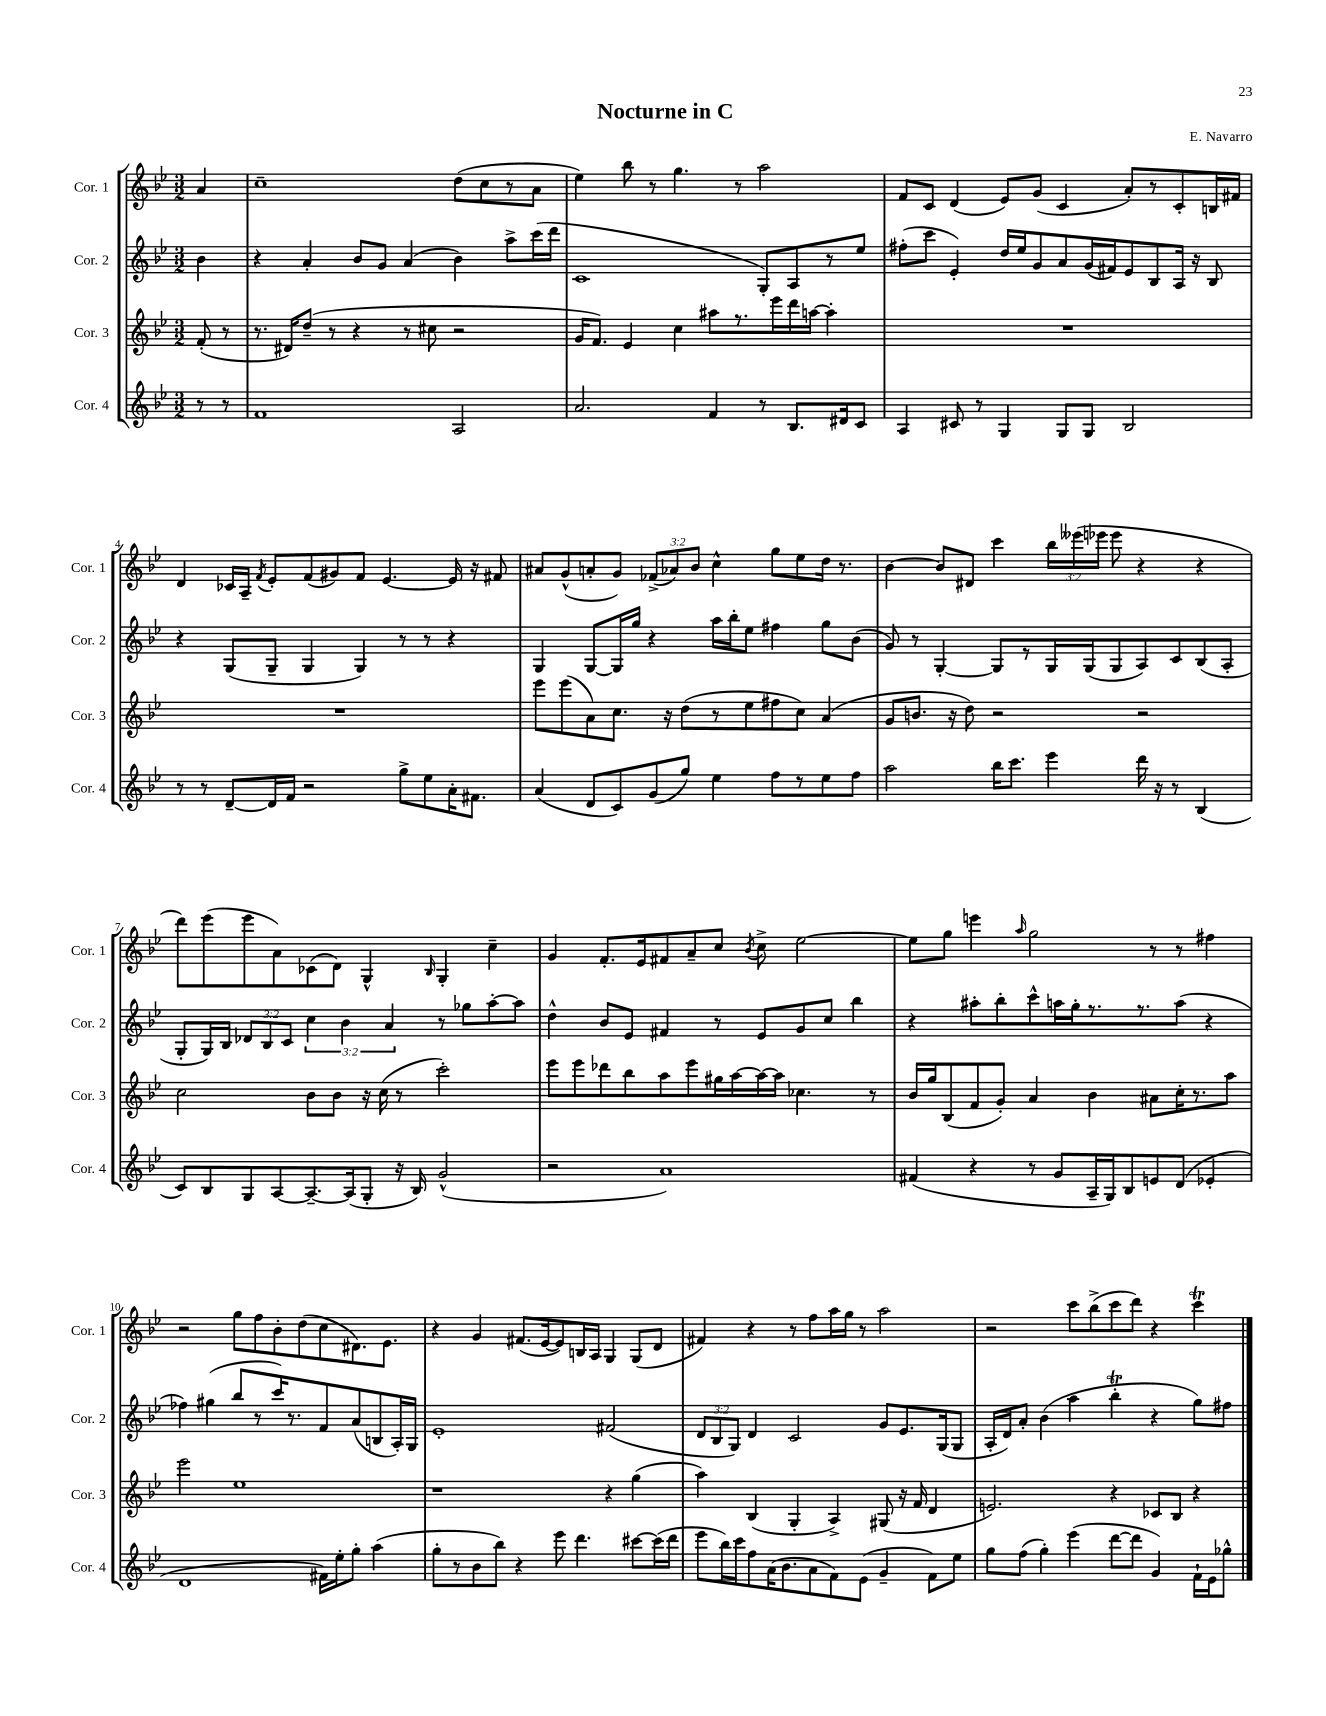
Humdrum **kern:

**kern	**kern	**kern	**kern
*staff4	*staff3	*staff2	*staff1
*clefG2	*clefG2	*clefG2	*clefG2
*k[b-e-]	*k[b-e-]	*k[b-e-]	*k[b-e-]
*M3/2	*M3/2	*M3/2	*M3/2
8r	(8f'/	4b-\	4a/
8r	8r	.	.
=	=	=	=
1f	8.r	4r	1cc~
.	16d#/LK)	.	.
.	(8dd~/J	4a'/	.
.	8r	.	.
.	4r	8b-/L	.
.	.	8g/J	.
.	8r	(4a/	.
.	8cc#\	.	.
2A/	2r	4b-\)	(8dd\L
.	.	.	8cc\
.	.	8aa^\L	8r
.	.	(16ccc\L	8a\J
.	.	16ddd\JJ	.
=	=	=	=
2.a/	16g/LK	1c	4ee-\)
.	8.f/J)	.	.
.	4e-/	.	8bb-\
.	.	.	8r
.	4cc\	.	4.gg\
4f/	8aa#\L	.	.
.	8.r	.	8r
8r	.	8G'/L)	2aa\
.	16eee-\L	.	.
8.B-/L	16ddd\	8A/	.
.	[16aa\JJ	.	.
.	4aa'\]	8r	.
16d#/k	.	.	.
8c/J	.	8ee-/J	.
=	=	=	=
4A/	1.r	(8ff#'\L	8f/L
.	.	8ccc\J	8c/J
8c#/	.	4e-'/)	(4d/
8r	.	.	.
4G/	.	16dd/LL	8e-/L)
.	.	16ee-/J	.
.	.	8g/	(8g/J
8G/L	.	8a/	4c/
8G/J	.	(16g/L	.
.	.	16f#/J)	.
2B-/	.	8e-/	8a'/L)
.	.	8B-/	8r
.	.	16A/Jk	8c'/
.	.	16r	.
.	.	8B-/	16B/L
.	.	.	16f#/JJ
=	=	=	=
8r	1.r	4r	4d/
8r	.	.	.
[8d~/L	.	(8G/L	16c-/LL
.	.	.	16A~/JJ
.	.	.	8qf/
16d/]L	.	8G~/J	8e-'/L
16f/JJ	.	.	.
2r	.	4G/	(8f/
.	.	.	8g#/)
.	.	4G/)	8f/J
.	.	.	[4.e-/
8gg^\L	.	8r	.
8ee-\	.	8r	.
16a'\K	.	4r	16e-/]
8.f#\J	.	.	16r
.	.	.	8f#/
=	=	=	=
(4a/	8eee-\L	4G/	8a#/L
.	(8eee-\	.	(8g^^/
8d/L	8a\)	[8G/L	8a'/
8c/)	8.cc\J	16G/]L	8g/J)
.	.	16gg/JJ	.
(8g/	.	4r	(12f-^/L
.	16r	.	.
.	.	.	12a-/)
8gg/J)	(8dd\L	.	.
.	.	.	12b-/J
4ee-\	8r	16aa\LL	4cc^^\
.	.	16bb-'\J	.
.	8ee-\	8ee-\J	.
8ff\L	8ff#\	4ff#\	8gg\L
8r	8cc\J)	.	8ee-\
8ee-\	(4a/	8gg\L	16dd\Jk
.	.	.	8.r
8ff\J	.	(8b-\J	.
=	=	=	=
2aa\	8g/L	8g/)	[4b-\
.	8.b/J	8r	.
.	.	[4G'/	8b-/]L
.	16r	.	.
.	8dd\)	.	8d#/J
16bb-\LK	2r	8G/]L	4ccc\
8.ccc\J	.	.	.
.	.	8r	.
4eee-\	.	16G/L	24bb-\LL
.	.	.	(24eee--\
.	.	(16G/J	.
.	.	.	24eee-\JJ
.	.	8G/	8eee-\
16ddd\	2r	8A/)	4r
16r	.	.	.
8r	.	8c/	.
(4B-/	.	(8B-/	4r
.	.	8A'/J	.
=	=	=	=
8c/L)	2cc\	8G'/L	8ddd\L)
8B-/	.	16G/L)	(8eee-\
.	.	16B-/JJ	.
8G/	.	12d-/L	8eee-\
.	.	12B-/	.
[8A/	.	.	8a\)
.	.	12c/J	.
8.A~/_	8b-\L	6cc\	(8c-\
.	8b-\J	.	8d\J)
.	.	6b-\	.
(16A/]k	.	.	.
8G'/J	16r	.	4G^^/
.	(16cc\	.	.
.	.	6a/	.
16r	8r	.	.
16B-/)	.	.	.
.	.	.	16qqB-/
(2g^^/	2ccc'\)	8r	4G'/
.	.	8gg-\L	.
.	.	[8aa'\	4cc~\
.	.	8aa\]J	.
=	=	=	=
2r	8eee-\L	4dd^^\	4g/
.	8eee-\	.	.
.	8ddd-\	8b-/L	8.f'/L
.	8bb-\	8e-/J	.
.	.	.	16e-/k
1a)	8aa\	4f#/	8f#/
.	8eee-\	.	8a~/
.	16gg#\L	8r	8cc/J
.	[16aa\	.	.
.	.	.	8qb-/
.	16aa\_	8e-/L	8cc^\
.	16aa\]JJ	.	.
.	4.cc-\	8g/	[2ee-\
.	.	8cc/J	.
.	.	4bb-\	.
.	8r	.	.
=	=	=	=
(4f#/	16b-/LL	4r	8ee-\]L
.	16gg/J	.	.
.	(8B-/	.	8gg\J
4r	8f/	8aa#'\L	4eee\
.	8g'/J)	8bb-'\	.
.	.	.	16qqaa/
8r	4a/	8ccc^^\	2gg\
8g/L	.	16aa\L	.
.	.	16gg'\J	.
16A~/L	4b-\	8.r	.
16G/J)	.	.	.
8B-/	.	.	.
.	.	8.r	.
8e/	8a#\L	.	8r
(8d/J	16cc'\K	(8aa\J	8r
.	8.r	.	.
4e-'/	.	4r	4ff#\
.	8aa\J	.	.
=	=	=	=
1d	2eee-\	4ff-\)	2r
.	.	(4gg#\	.
.	1ee-	8bb-/L	8gg\L
.	.	8r	8ff\
.	.	16ccc/K)	8b-'\
.	.	8.r	.
.	.	.	(8dd\
16f#\LL)	.	8f/	8cc\
16ee-'\J	.	.	.
8gg'\J	.	(8a/	8.d#\)
(4aa\	.	8B/	.
.	.	.	8.e-\J
.	.	16A'/L)	.
.	.	16G/JJ	.
=	=	=	=
8gg'\L	1r	1e-'	4r
8r	.	.	.
8b-\	.	.	4g/
8bb-\J)	.	.	.
4r	.	.	(8.f#/L
.	.	.	[16e-/k
8eee-\	.	.	8e-/])
4.ddd\	.	.	16B/L
.	.	.	16A/JJ
.	4r	(2f#/	4G/
[8ccc#\L	(4gg\	.	(8G/L
(16ccc#\]L	.	.	8d/J
16ddd\JJ	.	.	.
=	=	=	=
8eee-\L	4aa\)	12d/L	4f#/)
.	.	12B-/	.
16bb-\L)	.	.	.
.	.	12G/J)	.
16ccc\J	.	.	.
8ff\	(4B-/	4d/	4r
(16a\K	.	.	.
8.b-\	.	.	.
.	4G'/	2c/	8r
8a\	.	.	8ff\L
8f\)	4A^/)	.	16aa\L
.	.	.	16gg\JJ
(8e-\J	.	.	8r
4g~/	(8G#/	8g/L	2aa\
.	16r	8.e-/	.
.	16f/	.	.
8f\L)	4d/	.	.
.	.	(16G/k	.
8ee-\J	.	8G/J	.
=	=	=	=
8gg\L	2.e/)	16A'/LL	2r
.	.	16d/J)	.
(8ff\J	.	8a'/J	.
4gg'\)	.	(4b-\	.
(4eee-\	.	4aa\	8ccc\L
.	.	.	(8bb-^\
[8ddd\L	4r	4bb-'\	8ccc\
8ddd\]J	.	.	8ddd\J)
4g/)	8c-/L	4r	4r
.	8B-/J	.	.
16f`\LL	4r	8gg\L)	4ccc\
16e-\J	.	.	.
8gg-^^\J	.	8ff#\J	.
==	==	==	==
*-	*-	*-	*-
